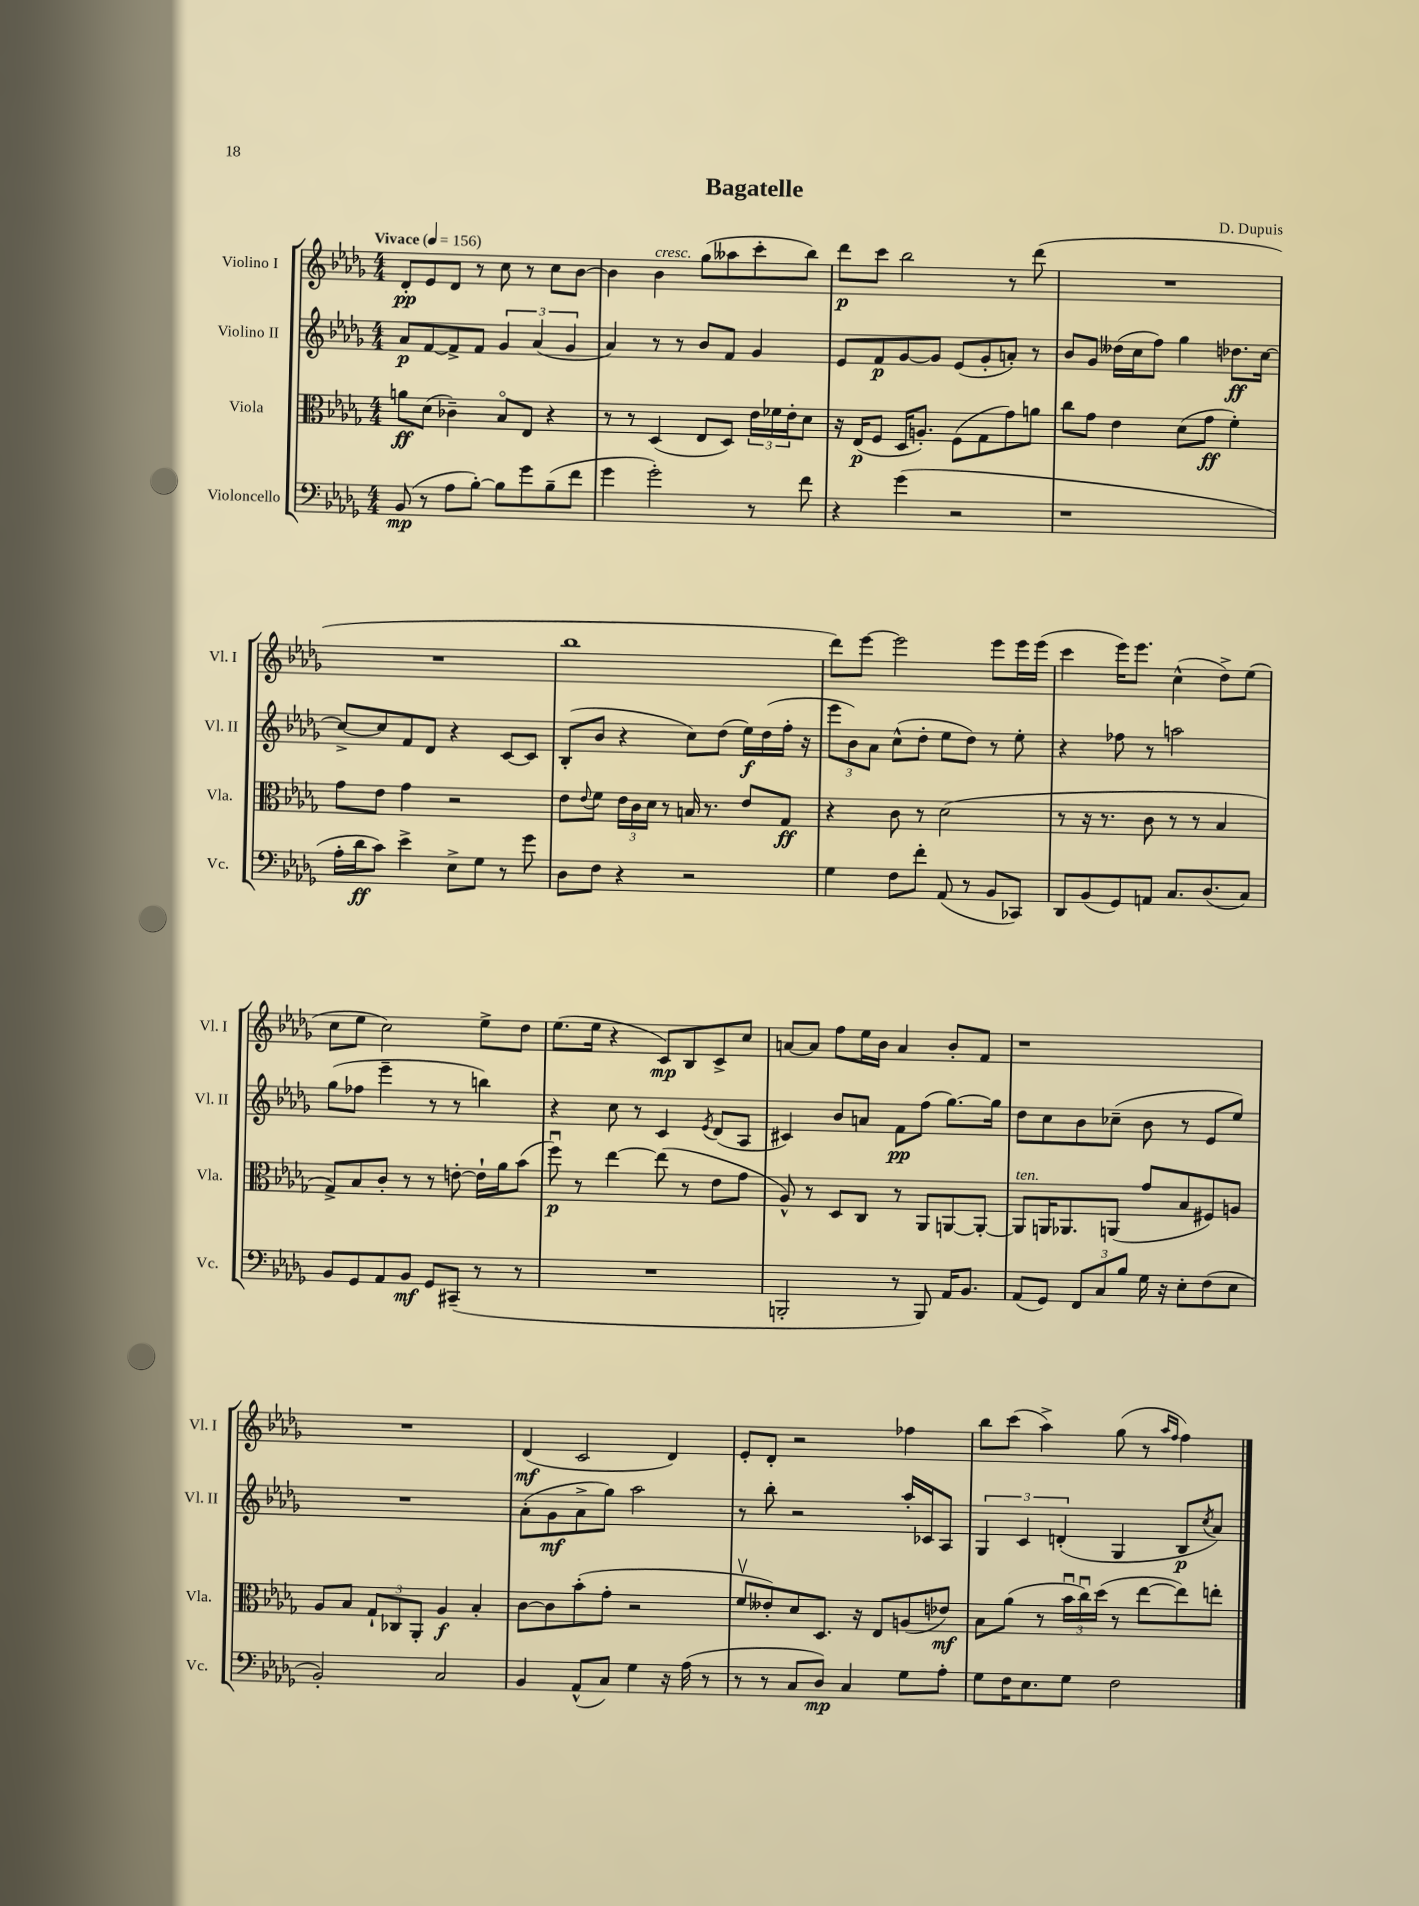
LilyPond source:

\header { title = "Bagatelle" composer = "D. Dupuis" }
<<
\new StaffGroup <<
\new Staff = "s0" \with { instrumentName = "Violino I" shortInstrumentName = "Vl. I" } {
    \clef treble \key des \major \numericTimeSignature \time 4/4 \tempo "Vivace" 4 = 156
    des'8-.\pp ees'8 des'8 r8 c''8 r8 c''8 bes'8~ |
    bes'4 bes'4^\markup { \italic "cresc." } ges''8( aeses''8 c'''8-. bes''8) |
    des'''8\p c'''8 bes''2 r8 des'''8( |
    R1 |
    R1 |
    bes''1 |
    des'''8) ees'''8~ ees'''2 ees'''8 ees'''16 ees'''16( |
    c'''4 ees'''16) ees'''8. c''4-^( des''8->) ees''8( |
    c''8 ees''8 c''2) ees''8-> des''8 |
    ees''8.( ees''16 r4 c'8\mp) bes8 c'8-> c''8 |
    a'8~ a'8 f''8 ees''16 bes'16 a'4 bes'8-. f'8 |
    r1 |
    R1 |
    des'4\mf( c'2 des'4) |
    ees'8-. des'8-. r2 fes''4 |
    bes''8 c'''8( aes''4->) ges''8( r8 \grace { aes''16 f''16 } f''4) \bar "|." |
}
\new Staff = "s1" \with { instrumentName = "Violino II" shortInstrumentName = "Vl. II" } {
    \clef treble \key des \major \numericTimeSignature \time 4/4
    aes'8\p f'8~ f'8-> f'8 \tuplet 3/2 { ges'4 aes'4( ges'4 } |
    aes'4) r8 r8 bes'8 f'8 ges'4 |
    ees'8 f'8\p ges'8~ ges'8 ees'8( ges'8-. a'8-.) r8 |
    bes'8 ges'8 deses''16( c''16 f''8) ges''4 des''8.\ff c''16~ |
    c''8~-> c''8 f'8 des'8 r4 c'8~ c'8 |
    bes8-.( bes'8 r4 c''8) des''8( ees''16\f) des''16( f''16-. r16 |
    \tuplet 3/2 { ees'''8 bes'8) aes'8 } c''8-^( des''8-. ees''8 des''8) r8 ees''8-. |
    r4 fes''8 r8 a''2 |
    ges''8( fes''8 ees'''4-- r8 r8 b''4) |
    r4 c''8 r8 c'4 \acciaccatura { ees'8 } des'8( aes8 |
    cis'4) bes'8 a'8 f'8\pp f''8( ges''8.~) ges''16 |
    des''8 c''8 bes'8 ces''8--( bes'8 r8 ees'8 ees''8) |
    R1 |
    aes'8-.( ges'8\mf aes'8-> ges''8) aes''2 |
    r8 bes''8-. r2 aes''16-. ces'16 aes8 |
    \tuplet 3/2 { ges4 c'4 d'4-.( } ges4 bes8\p \acciaccatura { c''8 } aes'8) \bar "|." |
}
\new Staff = "s2" \with { instrumentName = "Viola" shortInstrumentName = "Vla." } {
    \clef alto \key des \major \numericTimeSignature \time 4/4
    a'8\ff des'8( ces'4--) bes8\flageolet ees8 r4 |
    r8 r8 des4( ees8 des8) \tuplet 3/2 { ees'16 fes'16 ees'16-. } des'8 |
    r16 ees16\p( f8 des16 a8.-.) f8( ges8 ges'8) a'8 |
    c''8 ges'8 ees'4 des'8( ges'8\ff f'4-.) |
    ges'8 ees'8 ges'4 r2 |
    ees'8 \appoggiatura { ees'8 } f'8 \tuplet 3/2 { ees'16 c'16 des'16 } r8 b16 r8. ees'8 ges8\ff |
    r4 c'8 r8 des'2( |
    r8 r16 r8. c'8 r8 r8 bes4 |
    ges8->) bes8 c'8-. r8 r8 e'8~-. e'16-! aes'16 bes'8( |
    f''8\downbow\p) r8 ees''4~ ees''8( r8 ees'8 ges'8 |
    aes8-^) r8 des8 c8 r8 aes,8 a,8~ a,8~-. |
    a,8^\markup { \italic "ten." } a,16 aes,8. a,8( ges'8 bes8 fis8) a8 |
    aes8 bes8 \tuplet 3/2 { ges8-! ces8 aes,8-. } aes4\f bes4-. |
    c'8~ c'8 bes'8-.( ges'8-. r2 |
    f'8\upbow eeses'8-.) des'8 des8. r16 ees8 a8( ees'8\mf) |
    bes8 aes'8( r8 \tuplet 3/2 { bes'16\downbow c''16\downbow) des''16( } r8 ees''8~ ees''8) e''8-. \bar "|." |
}
\new Staff = "s3" \with { instrumentName = "Violoncello" shortInstrumentName = "Vc." } {
    \clef bass \key des \major \numericTimeSignature \time 4/4
    bes,8\mp( r8 aes8 bes8~-.) bes8 ges'8 bes8--( f'8 |
    ges'4 ges'2-.) r8 f'8 |
    r4 ges'4( r2 |
    r1 |
    aes16-. des'16\ff c'8) ees'4-> ees8-> ges8 r8 ges'8 |
    des8 f8 r4 r2 |
    ges4 f8 f'8-. aes,8( r8 bes,8 ces,8) |
    des,8 bes,8( ges,8) a,8 c8. des8.( c8) |
    bes,8 ges,8 aes,8 bes,8\mf ges,8 cis,8--( r8 r8 |
    R1 |
    b,,2-. r8 b,,8) aes,16 bes,8. |
    aes,8( ges,8) \tuplet 3/2 { f,8 c8 bes8 } ges16 r16 ees8-. f8( ees8 |
    bes,2-.) c2 |
    bes,4 aes,8-^( c8) ges4 r16 aes16( r8 |
    r8 r8 c8 des8\mp) c4 ges8 aes8-. |
    ges8 f16 ees8. ges8 f2 \bar "|." |
}
>>
>>
\layout { \context { \Score \remove "Bar_number_engraver" } }
